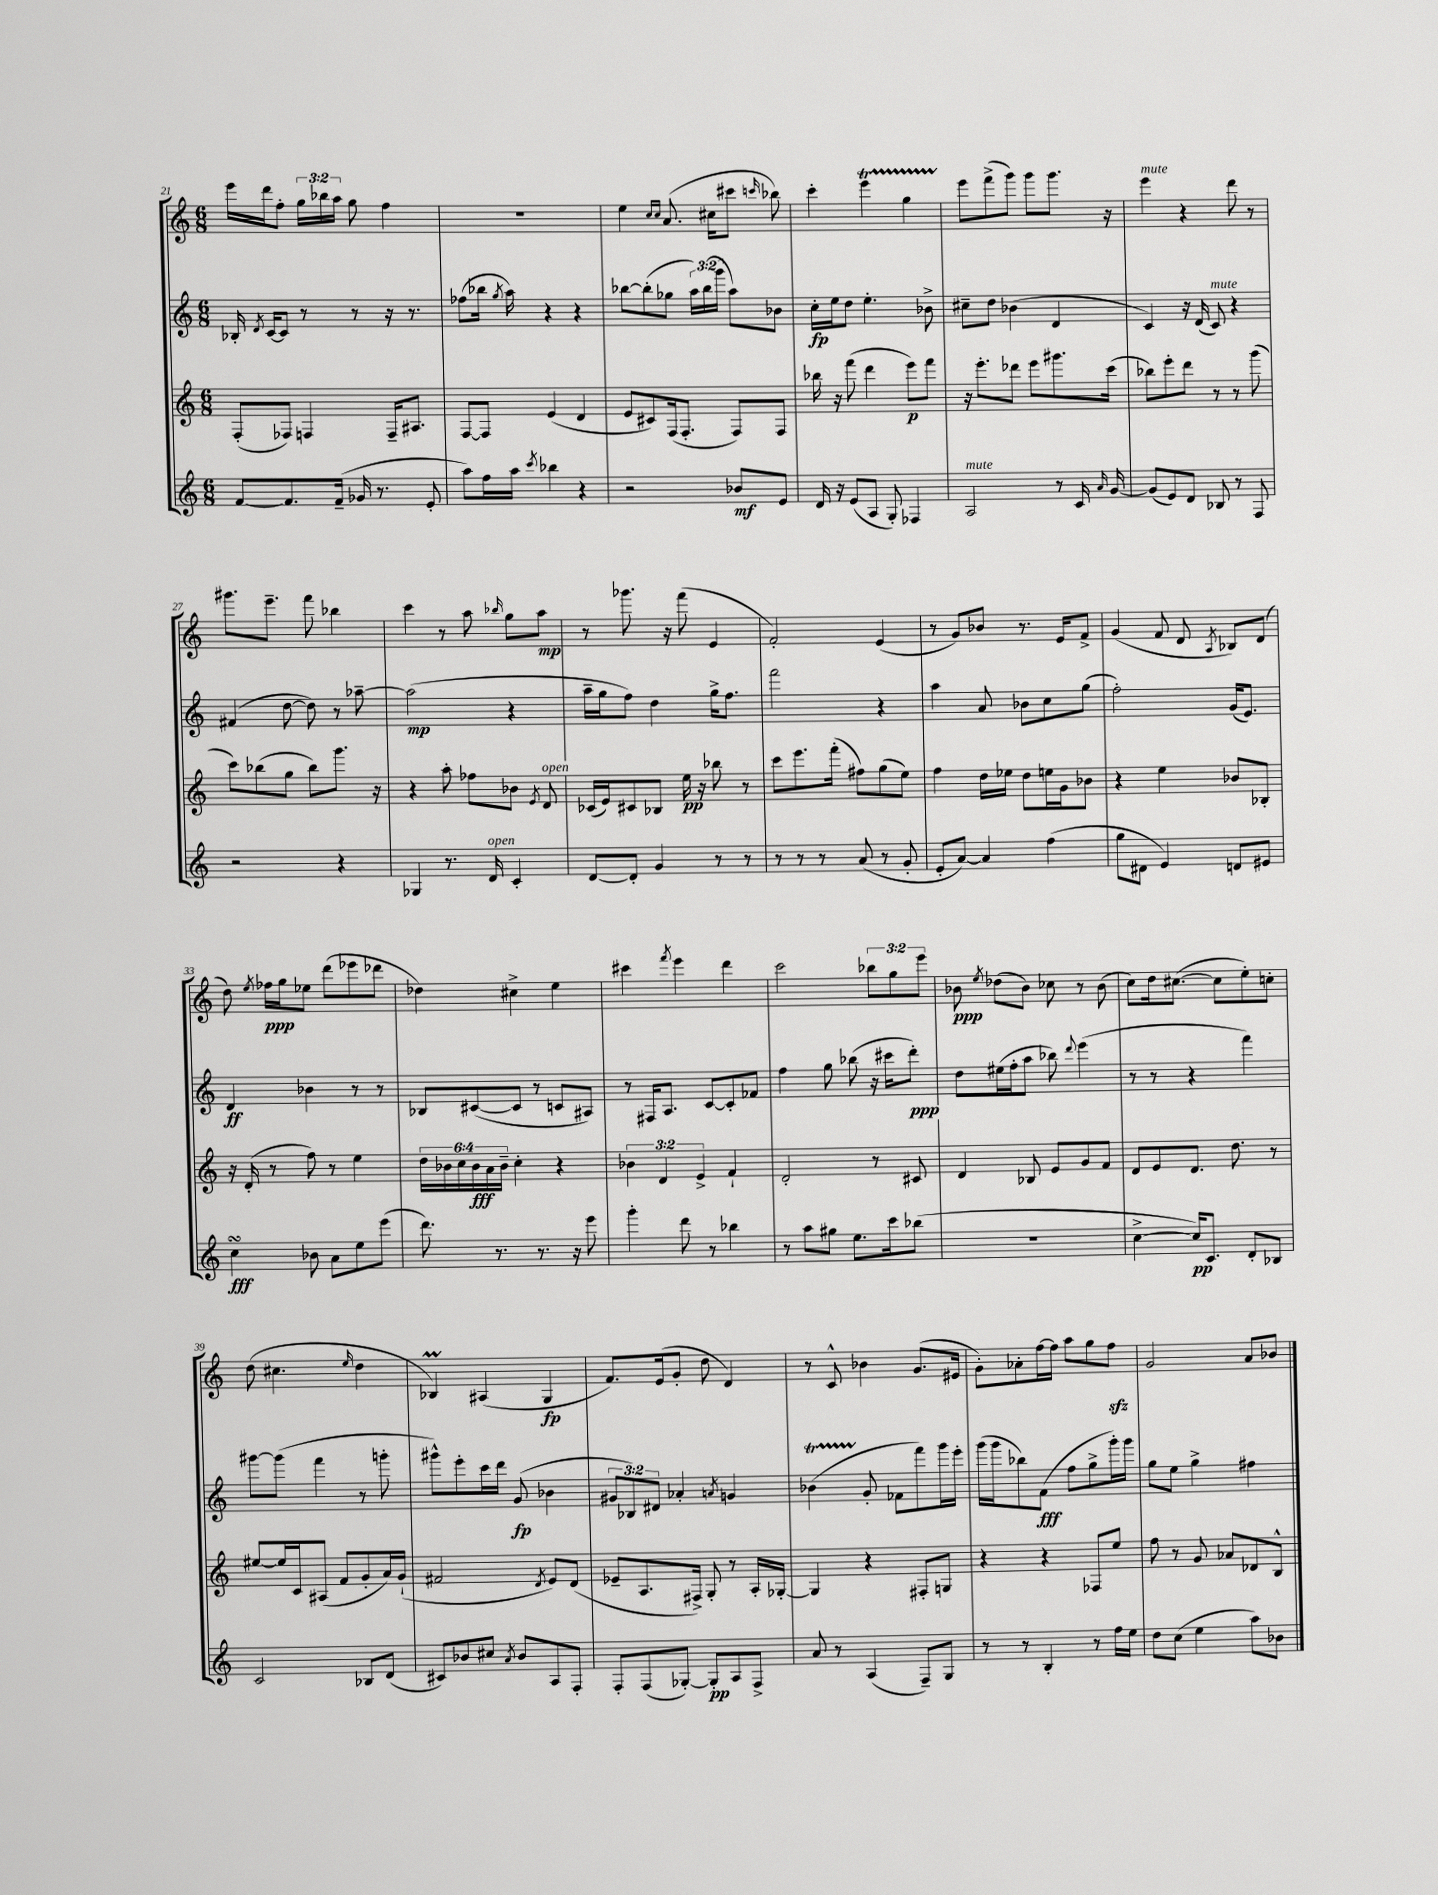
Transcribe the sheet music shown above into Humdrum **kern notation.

**kern	**dynam	**kern	**dynam	**kern	**dynam	**kern	**dynam
*part4	*part4	*part3	*part3	*part2	*part2	*part1	*part1
*staff4	*staff4	*staff3	*staff3	*staff2	*staff2	*staff1	*staff1
*clefG2	*	*clefG2	*	*clefG2	*	*clefG2	*
*k[]	*	*k[]	*	*k[]	*	*k[]	*
*M6/8	*	*M6/8	*	*M6/8	*	*M6/8	*
=21	=21	=21	=21	=21	=21	=21	=21
[8f/L	.	(8F'/L	.	16B-X'/	.	16eee\LL	.
.	.	.	.	8qd/	.	.	.
.	.	.	.	[16c/KL	.	16ddd\J	.
8.f/]	.	8F-X/J)	.	8c/J]	.	8ff'\J	.
.	.	4Fn/	.	8r	.	24gg\LL	.
.	.	.	.	.	.	24bb-X\	.
(16f~/Jk	.	.	.	.	.	.	.
.	.	.	.	.	.	24aa\JJ	.
16g-X/	.	.	.	8r	.	8gg\	.
8.r	.	.	.	.	.	.	.
.	.	16F~/KL	.	16r	.	4ff\	.
.	.	8.A#X/J	.	8.r	.	.	.
8e'/	.	.	.	.	.	.	.
=22	=22	=22	=22	=22	=22	=22	=22
8aa\L)	.	[8F/L	.	(8ff-X\L	.	2.r	.
16ff\L	.	8F/J]	.	16bb-X\Jk	.	.	.
.	.	.	.	8qgg/	.	.	.
16aa\JJ	.	.	.	16aa\)	.	.	.
8qccc/	.	.	.	.	.	.	.
4bb-X\	.	(4e/	.	4r	.	.	.
4r	.	4d/	.	4r	.	.	.
=23	=23	=23	=23	=23	=23	=23	=23
2r	.	8e/L	.	[8bb-X\L	.	4ee\	.
.	.	8c#X/)	.	(8bb-'\]	.	.	.
.	.	.	.	.	.	16qqcc/LL	.
.	.	.	.	.	.	16qqcc/JJ	.
.	.	(16F/k	.	8gg-X\J	.	(8.a/	.
.	.	8.F'/J	.	.	.	.	.
.	.	.	.	24aa\LL)	.	.	.
.	.	.	.	(24bb-\	.	.	.
.	.	.	.	.	.	16cc#X\KL	.
.	.	.	.	24ggg\JJ	.	.	.
8b-X/L	mf	8F/L)	.	8aa\L)	.	8ccc#X\J	.
.	.	.	.	.	.	16qqcccn/	.
8e/J	.	8F/J	.	8b-X\J	.	8bb-X\)	.
=24	=24	=24	=24	=24	=24	=24	=24
16d/	.	16bb-X\	.	16cc'\LL	fp	4ccc'\	.
16r	.	16r	.	16ee\J	.	.	.
(8e/L	.	(8fff\	.	8dd\J	.	.	.
8A/J	.	4ddd\	.	4.ee'\	.	4eeet\	.
8G'/)	.	.	.	.	.	.	.
4F-X/	.	8eee\L)	p	.	.	4ggTTT\	.
.	.	8fff\J	.	8b-X^\	.	.	.
=25	=25	=25	=25	=25	=25	=25	=25
!LO:TX:a:i:t=mute	!	!	!	!	!	!	!
2A/	.	16r	.	8cc#X~\L	.	8eee\L	.
.	.	8.eee'\L	.	.	.	.	.
.	.	.	.	8dd\J	.	(8fff^\	.
.	.	8ddd-X\J	.	(4b-X\	.	8ggg\J)	.
.	.	8eee\L	.	.	.	8ggg\L	.
8r	.	8.ggg#X\	.	4d/	.	8.ggg\J	.
16c/	.	.	.	.	.	.	.
16qqa/	.	.	.	.	.	.	.
[16g/	.	(16ccc\Jk	.	.	.	16r	.
=26	=26	=26	=26	=26	=26	=26	=26
!	!	!	!	!	!	!LO:TX:a:i:t=mute	!
(8g/L]	.	8bb-X\L)	.	4c/)	.	4eee\	.
8e/)	.	8eee'\	.	.	.	.	.
8d/J	.	8ddd\J	.	16r	.	4r	.
.	.	.	.	(16d/	.	.	.
!	!	!	!	!LO:TX:a:i:t=mute	!	!	!
8B-X/	.	8r	.	8c/)	.	.	.
8r	.	8r	.	4r	.	8ddd\	.
8F/	.	(8ggg\	.	.	.	8r	.
!!LO:LB:g=z
=27	=27	=27	=27	=27	=27	=27	=27
2r	.	8ccc\L)	.	(4f#X/	.	8.ggg#X\L	.
.	.	(8bb-X\	.	.	.	.	.
.	.	.	.	.	.	8.eee~\J	.
.	.	8gg\J	.	[8dd\	.	.	.
.	.	8bb-\L)	.	8dd\])	.	8fff\	.
4r	.	8.ggg\J	.	8r	.	4bb-X\	.
.	.	.	.	[8aa-X~\	.	.	.
.	.	16r	.	.	.	.	.
=28	=28	=28	=28	=28	=28	=28	=28
4G-X/	.	4r	.	(2aa-\]	mp	4ccc\	.
8.r	.	8aa'\	.	.	.	8r	.
.	.	8ff-X\L	.	.	.	8aa\	.
!LO:TX:a:i:t=open	!	!	!	!	!	!	!
16d/	.	.	.	.	.	.	.
.	.	.	.	.	.	16qqbb-X/	.
4c'/	.	8b-X\J	.	4r	.	8gg\L	.
.	.	8qe/	.	.	.	.	.
!	!	!LO:TX:a:i:t=open	!	!	!	!	!
.	.	8d/	.	.	.	8aa\J	mp
=29	=29	=29	=29	=29	=29	=29	=29
[8d/L	.	(16c-X/LL	.	16aa~\LL	.	8r	.
.	.	16e/J)	.	16gg\J	.	.	.
8d'/J]	.	8c#X/	.	8ff\J)	.	8.ggg-X\	.
4g/	.	8B-X/J	.	4dd\	.	.	.
.	.	.	.	.	.	16r	.
.	.	16ee\	pp	.	.	(8fff\	.
.	.	16r	.	.	.	.	.
8r	.	8bb-X\	.	16gg^\KL	.	4e/	.
.	.	.	.	8.ff\J	.	.	.
8r	.	8r	.	.	.	.	.
=30	=30	=30	=30	=30	=30	=30	=30
8r	.	8ccc\L	.	2fff\	.	2f'/)	.
8r	.	8.eee\	.	.	.	.	.
8r	.	.	.	.	.	.	.
.	.	(16fff'\Jk	.	.	.	.	.
(8a/	.	8ff#X\L)	.	.	.	.	.
8r	.	(8gg\	.	4r	.	(4e/	.
8g'/	.	8ee\J)	.	.	.	.	.
=31	=31	=31	=31	=31	=31	=31	=31
8e'/L	.	4ff\	.	4aa\	.	8r	.
[8a/J)	.	.	.	.	.	8g/L)	.
4a/]	.	16dd\LL	.	8a/	.	8b-X/J	.
.	.	16ee-X\JJ	.	.	.	.	.
.	.	8dd\L	.	8b-X\L	.	8.r	.
(4ff\	.	16een\L	.	8cc\	.	.	.
.	.	16g\J	.	.	.	16e/KL	.
.	.	8b-X\J	.	(8gg\J	.	8f^/J	.
=32	=32	=32	=32	=32	=32	=32	=32
8gg\L	.	4r	.	2ff'\)	.	(4g/	.
8d#X\J	.	.	.	.	.	.	.
4e/)	.	4ee\	.	.	.	8f/	.
.	.	.	.	.	.	8d/	.
.	.	.	.	.	.	8qA/	.
8dn/L	.	8b-X/L	.	(16g/KL	.	8B-X/L)	.
.	.	.	.	8.e/J)	.	.	.
8e#X/J	.	8B-X'/J	.	.	.	(8d/J	.
!!LO:LB:g=z
=33	=33	=33	=33	=33	=33	=33	=33
4ccsSSs\	fff	16r	.	4d/	ff	8dd\)	.
.	.	(16d'/	.	.	.	.	.
.	.	.	.	.	.	8qee/	.
.	.	8r	.	.	.	16ff-X\LL	ppp
.	.	.	.	.	.	16gg\J	.
8b-X\	.	8ff\)	.	4b-X\	.	8ee-X\J	.
8a\L	.	8r	.	.	.	(8ddd\L	.
8ee\	.	4ee\	.	8r	.	8eee-X\	.
(8eee\J	.	.	.	8r	.	8ddd-X\J	.
=34	=34	=34	=34	=34	=34	=34	=34
8.ddd\)	.	24dd\LL	.	8B-X/L	.	4dd-X\)	.
.	.	24b-X\	.	.	.	.	.
.	.	24cc\	.	.	.	.	.
.	.	24b-\	fff	([8c#X/	.	.	.
.	.	24a\	.	.	.	.	.
8.r	.	.	.	.	.	.	.
.	.	24b-~\JJ	.	.	.	.	.
.	.	4cc'\	.	8c#/J]	.	4cc#X^\	.
8.r	.	.	.	8r	.	.	.
.	.	4r	.	8cn/L	.	4ee\	.
16r	.	.	.	.	.	.	.
8eee\	.	.	.	8A#X/J)	.	.	.
=35	=35	=35	=35	=35	=35	=35	=35
4ggg'\	.	6b-X\	.	8r	.	4ccc#X\	.
.	.	.	.	16F#X/KL	.	.	.
.	.	6d/	.	.	.	.	.
.	.	.	.	8.A/J	.	.	.
.	.	.	.	.	.	8qfff/	.
8ddd\	.	.	.	.	.	4eee\	.
.	.	6e^/	.	.	.	.	.
8r	.	.	.	[8c/L	.	.	.
4bb-X\	.	4f`/	.	8c'/]	.	4ddd\	.
.	.	.	.	8f-X/J	.	.	.
=36	=36	=36	=36	=36	=36	=36	=36
8r	.	2d'/	.	4ff\	.	2ccc\	.
8aa\L	.	.	.	.	.	.	.
8gg#X\J	.	.	.	8gg\	.	.	.
8.ee\L	.	.	.	(8bb-X\	.	.	.
.	.	8r	.	16r	.	12bb-X\L	.
16ccc\k	.	.	.	16ccc#X\KL	.	.	.
.	.	.	.	.	.	12gg\	.
(8bb-X\J	.	8c#X/	.	8ddd'\J)	ppp	.	.
.	.	.	.	.	.	12eee\J	.
=37	=37	=37	=37	=37	=37	=37	=37
2.r	.	4d/	.	8dd\L	.	8b-X\	ppp
.	.	.	.	.	.	8qee/	.
.	.	.	.	(16ee#X\L	.	(8dd-X\L	.
.	.	.	.	16ff'\J	.	.	.
.	.	8B-X/	.	8aa\J	.	8b-\J)	.
.	.	8e/L	.	8bb-X\)	.	8cc-X\	.
.	.	.	.	8qqddd/	.	.	.
.	.	8g/	.	(4eee\	.	8r	.
.	.	8f/J	.	.	.	(8b-\	.
=38	=38	=38	=38	=38	=38	=38	=38
[4cc^\	.	8d/L	.	8r	.	8cc\L)	.
.	.	8e/	.	8r	.	16dd\k	.
.	.	.	.	.	.	([8.cc#X\J	.
16cc/KL])	pp	8.d/J	.	4r	.	.	.
8.c/J	.	.	.	.	.	.	.
.	.	.	.	.	.	8cc#\L]	.
.	.	8.dd\	.	.	.	.	.
8d'/L	.	.	.	4fff\)	.	8ee'\)	.
8B-X/J	.	8r	.	.	.	8ccn'\J	.
!!LO:LB:g=z
=39	=39	=39	=39	=39	=39	=39	=39
2c/	.	[8ee#X/L	.	[8ggg#X\L	.	(8dd\	.
.	.	16ee#/L]	.	(8ggg#\J]	.	4.cc#X\	.
.	.	16c/J	.	.	.	.	.
.	.	(8A#X/J	.	4fff\	.	.	.
.	.	8f/L	.	.	.	.	.
.	.	.	.	.	.	16qqee/	.
8B-X/L	.	8g'/	.	8r	.	4dd\	.
(8d/J	.	16a/L)	.	8gggn'\	.	.	.
.	.	(16g`/JJ	.	.	.	.	.
=40	=40	=40	=40	=40	=40	=40	=40
8c#X/L)	.	2f#X/	.	8ggg#X^^\L)	.	4B-XM/)	.
8b-X/	.	.	.	8eee'\	.	.	.
8cc#X/J	.	.	.	16ccc\L	.	(4A#X/	.
.	.	.	.	16ddd\JJ	.	.	.
8qa/	.	.	.	.	.	.	.
8b-/L	.	.	.	(8g/	fp	.	.
.	.	8qd/	.	.	.	.	.
8A/	.	8e/L)	.	4b-X\	.	4G/	fp
8F'/J	.	(8d/J	.	.	.	.	.
=41	=41	=41	=41	=41	=41	=41	=41
8F'/L	.	8e-X~/L	.	12g#X/L	.	8.f/L)	.
.	.	.	.	12B-X/)	.	.	.
(8F/	.	8.A/	.	.	.	.	.
.	.	.	.	12d#X/J	.	.	.
.	.	.	.	.	.	(16e/k	.
[8G-X'/J)	.	.	.	4a-X'/	.	8g'/J	.
.	.	16F#X^/Jk)	.	.	.	.	.
8G-'/L]	pp	8G'/	.	.	.	8dd\	.
.	.	.	.	8qan/	.	.	.
8A/	.	8r	.	4gn/	.	4d/)	.
8F^/J	.	16A'/LL	.	.	.	.	.
.	.	[16G-X'/JJ	.	.	.	.	.
=42	=42	=42	=42	=42	=42	=42	=42
8a/	.	4G-/]	.	(4b-XT\	.	8r	.
8r	.	.	.	.	.	8c^^/	.
(4A/	.	4r	.	8g'/	.	4b-X\	.
.	.	.	.	8f-X\L	.	.	.
8F~/L)	.	8F#X'/L	.	8fff\)	.	(8.g/L	.
8G/J	.	8Gn/J	.	16ggg\L	.	.	.
.	.	.	.	16eee'\JJ	.	16e#X/Jk	.
=43	=43	=43	=43	=43	=43	=43	=43
8r	.	4r	.	(16ggg\LL	.	8g'\L)	.
.	.	.	.	16ggg\J	.	.	.
8r	.	.	.	8bb-X\)	.	8a-X'\	.
4B'/	.	4r	.	(8f\J	fff	[16ff\L	.
.	.	.	.	.	.	16ff\JJ]	.
.	.	.	.	8ff\L	.	8aa\L	.
8r	.	8F-X/L	.	8gg^\	.	8gg\	.
16ff\LL	.	8ee/J	.	16ggg'\L)	.	8ffzz\J	.
16ee\JJ	.	.	.	16ggg\JJ	.	.	.
=44	=44	=44	=44	=44	=44	=44	=44
8dd\L	.	8ff\	.	8gg\L	.	2g/	.
(8cc\J	.	8r	.	8ee\J	.	.	.
4ee\	.	8g/	.	4gg^\	.	.	.
.	.	8a-X/L	.	.	.	.	.
8aa\L)	.	8d-X/	.	4ff#X\	.	8a/L	.
8b-X\J	.	8B^^/J	.	.	.	8b-X/J	.
==	==	==	==	==	==	==	==
*-	*-	*-	*-	*-	*-	*-	*-
